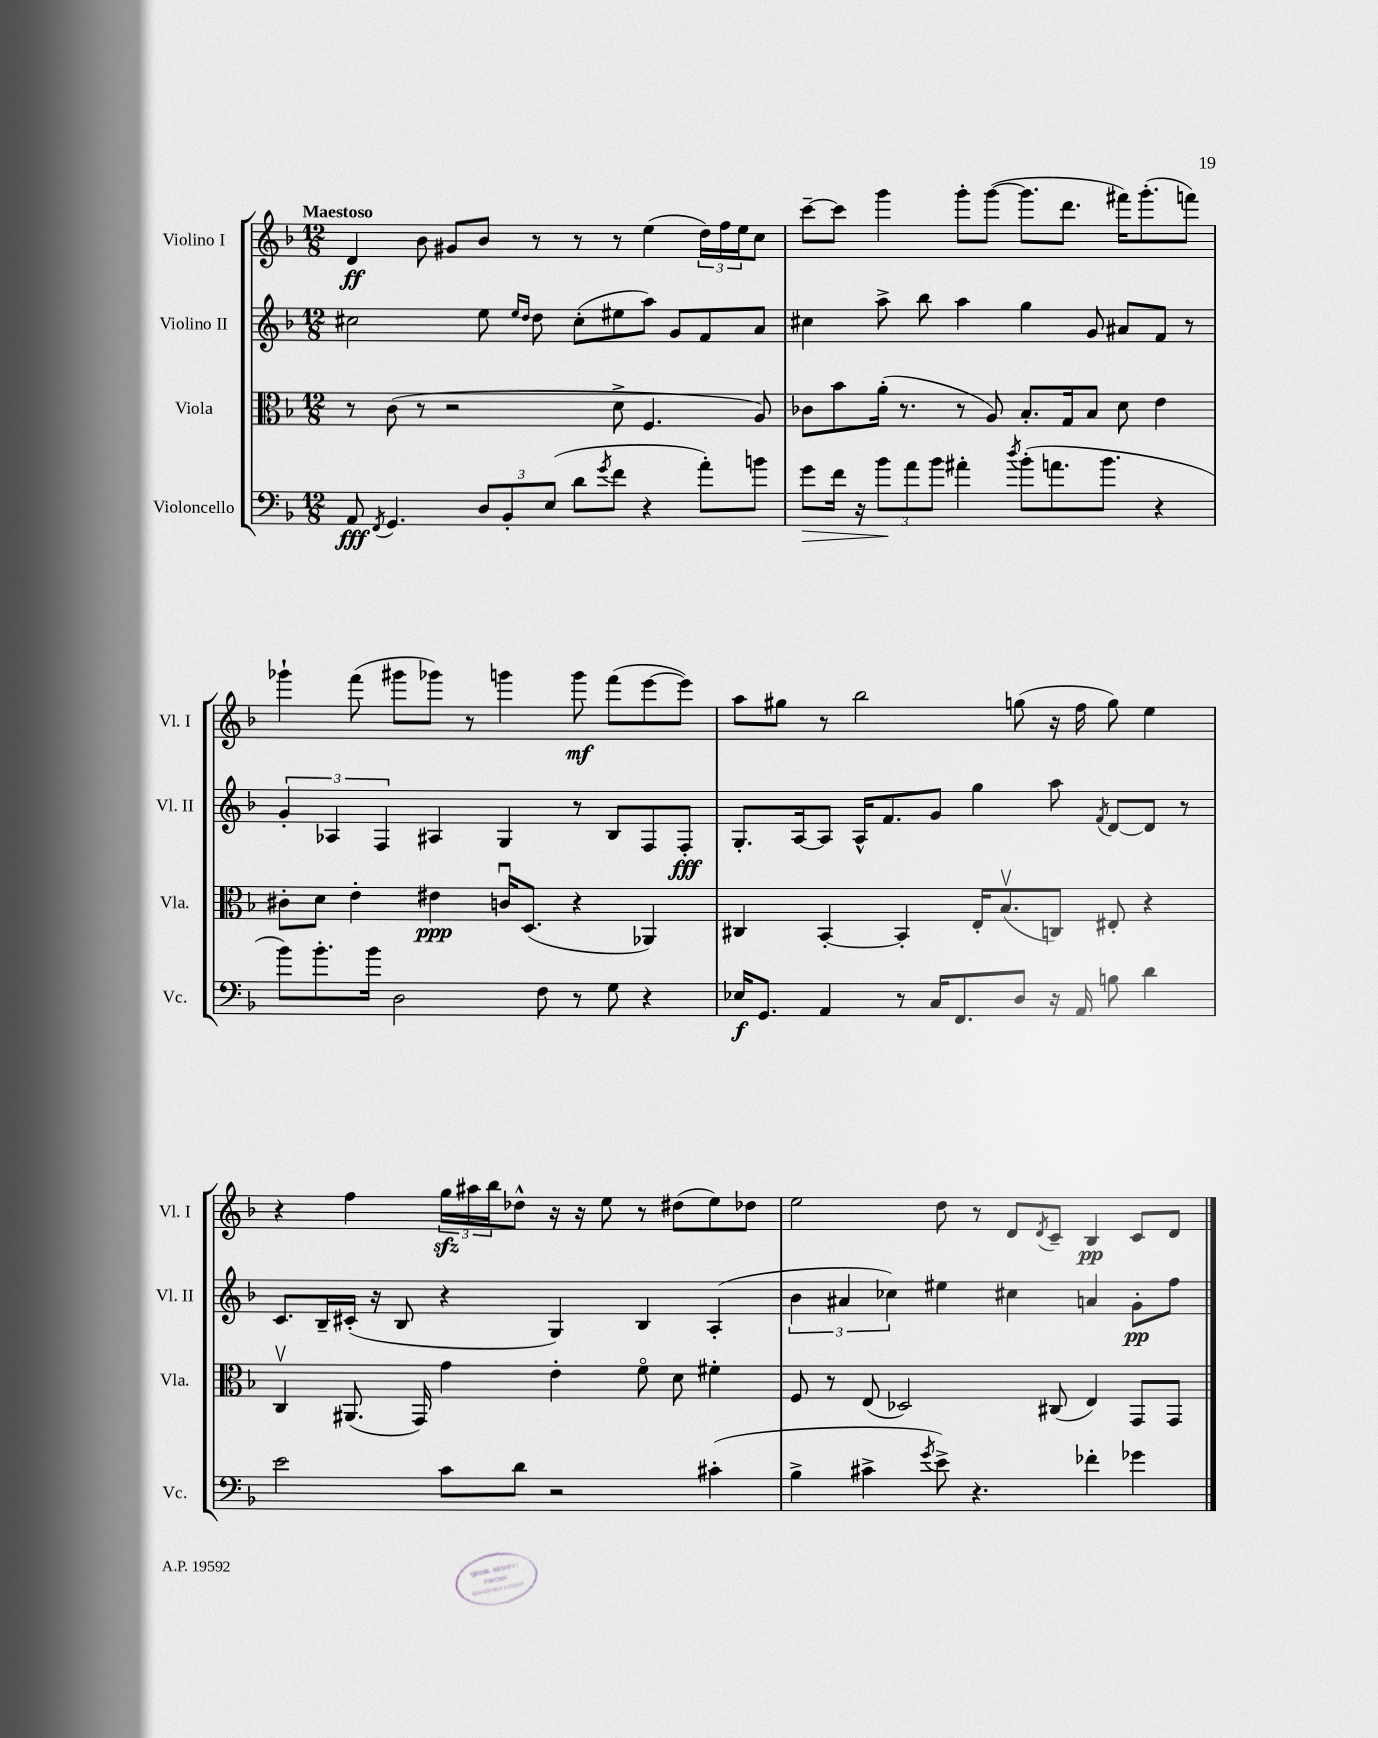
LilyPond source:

<<
\new StaffGroup <<
\new Staff = "s0" \with { instrumentName = "Violino I" shortInstrumentName = "Vl. I" } {
    \clef treble \key f \major \numericTimeSignature \time 12/8 \tempo "Maestoso"
    d'4\ff bes'8 gis'8 bes'8 r8 r8 r8 e''4( \tuplet 3/2 { d''16) f''16 e''16 } c''8 |
    c'''8~-- c'''8 g'''4 g'''8-. g'''8~( g'''8. d'''8. fis'''16) g'''8.-.( f'''8) |
    ges'''4-! f'''8( gis'''8 ges'''8) r8 g'''4 g'''8\mf f'''8( e'''8~ e'''8) |
    a''8 gis''8 r8 bes''2 g''8( r16 f''16 g''8) e''4 |
    r4 f''4 \tuplet 3/2 { g''16\sfz ais''16 bes''16 } des''8-^ r16 r16 e''8 r8 dis''8( e''8) des''8 |
    e''2 d''8 r8 d'8 \acciaccatura { d'8 } c'8-- bes4\pp c'8 d'8 \bar "|." |
}
\new Staff = "s1" \with { instrumentName = "Violino II" shortInstrumentName = "Vl. II" } {
    \clef treble \key f \major \numericTimeSignature \time 12/8
    cis''2 e''8 \grace { e''16 d''16 } d''8 cis''8-.( eis''8 a''8) g'8 f'8 a'8 |
    cis''4 a''8-> bes''8 a''4 g''4 g'8 ais'8 f'8 r8 |
    \tuplet 3/2 { g'4-. aes4 f4 } ais4 g4 r8 bes8 f8 f8-.\fff |
    g8.-. a16~ a8 a16-^ f'8. g'8 g''4 a''8 \acciaccatura { f'8 } d'8~ d'8 r8 |
    c'8. bes16-- cis'16-.( r16 bes8 r4 g4) bes4 a4-.( |
    \tuplet 3/2 { bes'4 ais'4 ces''4) } eis''4 cis''4 a'4 g'8-.\pp f''8 \bar "|." |
}
\new Staff = "s2" \with { instrumentName = "Viola" shortInstrumentName = "Vla." } {
    \clef alto \key f \major \numericTimeSignature \time 12/8
    r8 c'8( r8 r2 d'8-> f4. a8) |
    ces'8 bes'8 a'16-.( r8. r8 a8) bes8.-. g16 bes8 d'8 e'4 |
    cis'8-. d'8 e'4-. eis'4\ppp c'16\downbow d8.( r4 aes,4) |
    cis4 bes,4~-. bes,4-. e16-. bes8.\upbow( c8) eis8-. r4 |
    c4\upbow ais,8.( g,16) g'4 e'4-. f'8\flageolet d'8 fis'4-. |
    f8 r8 e8( des2) cis8( e4) g,8 g,8 \bar "|." |
}
\new Staff = "s3" \with { instrumentName = "Violoncello" shortInstrumentName = "Vc." } {
    \clef bass \key f \major \numericTimeSignature \time 12/8
    a,8\fff \acciaccatura { f,8 } g,4. \tuplet 3/2 { d8 bes,8-. e8( } d'8 \acciaccatura { g'8 } f'8 r4 a'8-.) b'8 |
    g'8\> f'16 r16 \tuplet 3/2 { bes'8\! a'8 bes'8 } ais'4-. \acciaccatura { d''8 } bes'8-.( a'8. bes'8. r4 |
    bes'8) bes'8.-. bes'16 d2 f8 r8 g8 r4 |
    ees16\f g,8. a,4 r8 c16 f,8. d8 r16 a,16 b8 d'4 |
    e'2 c'8 d'8 r2 cis'4-.( |
    bes4-> cis'4-> \acciaccatura { g'8 } e'8->) r4. fes'4-. ges'4 \bar "|." |
}
>>
>>
\layout { \context { \Score \remove "Bar_number_engraver" } }
